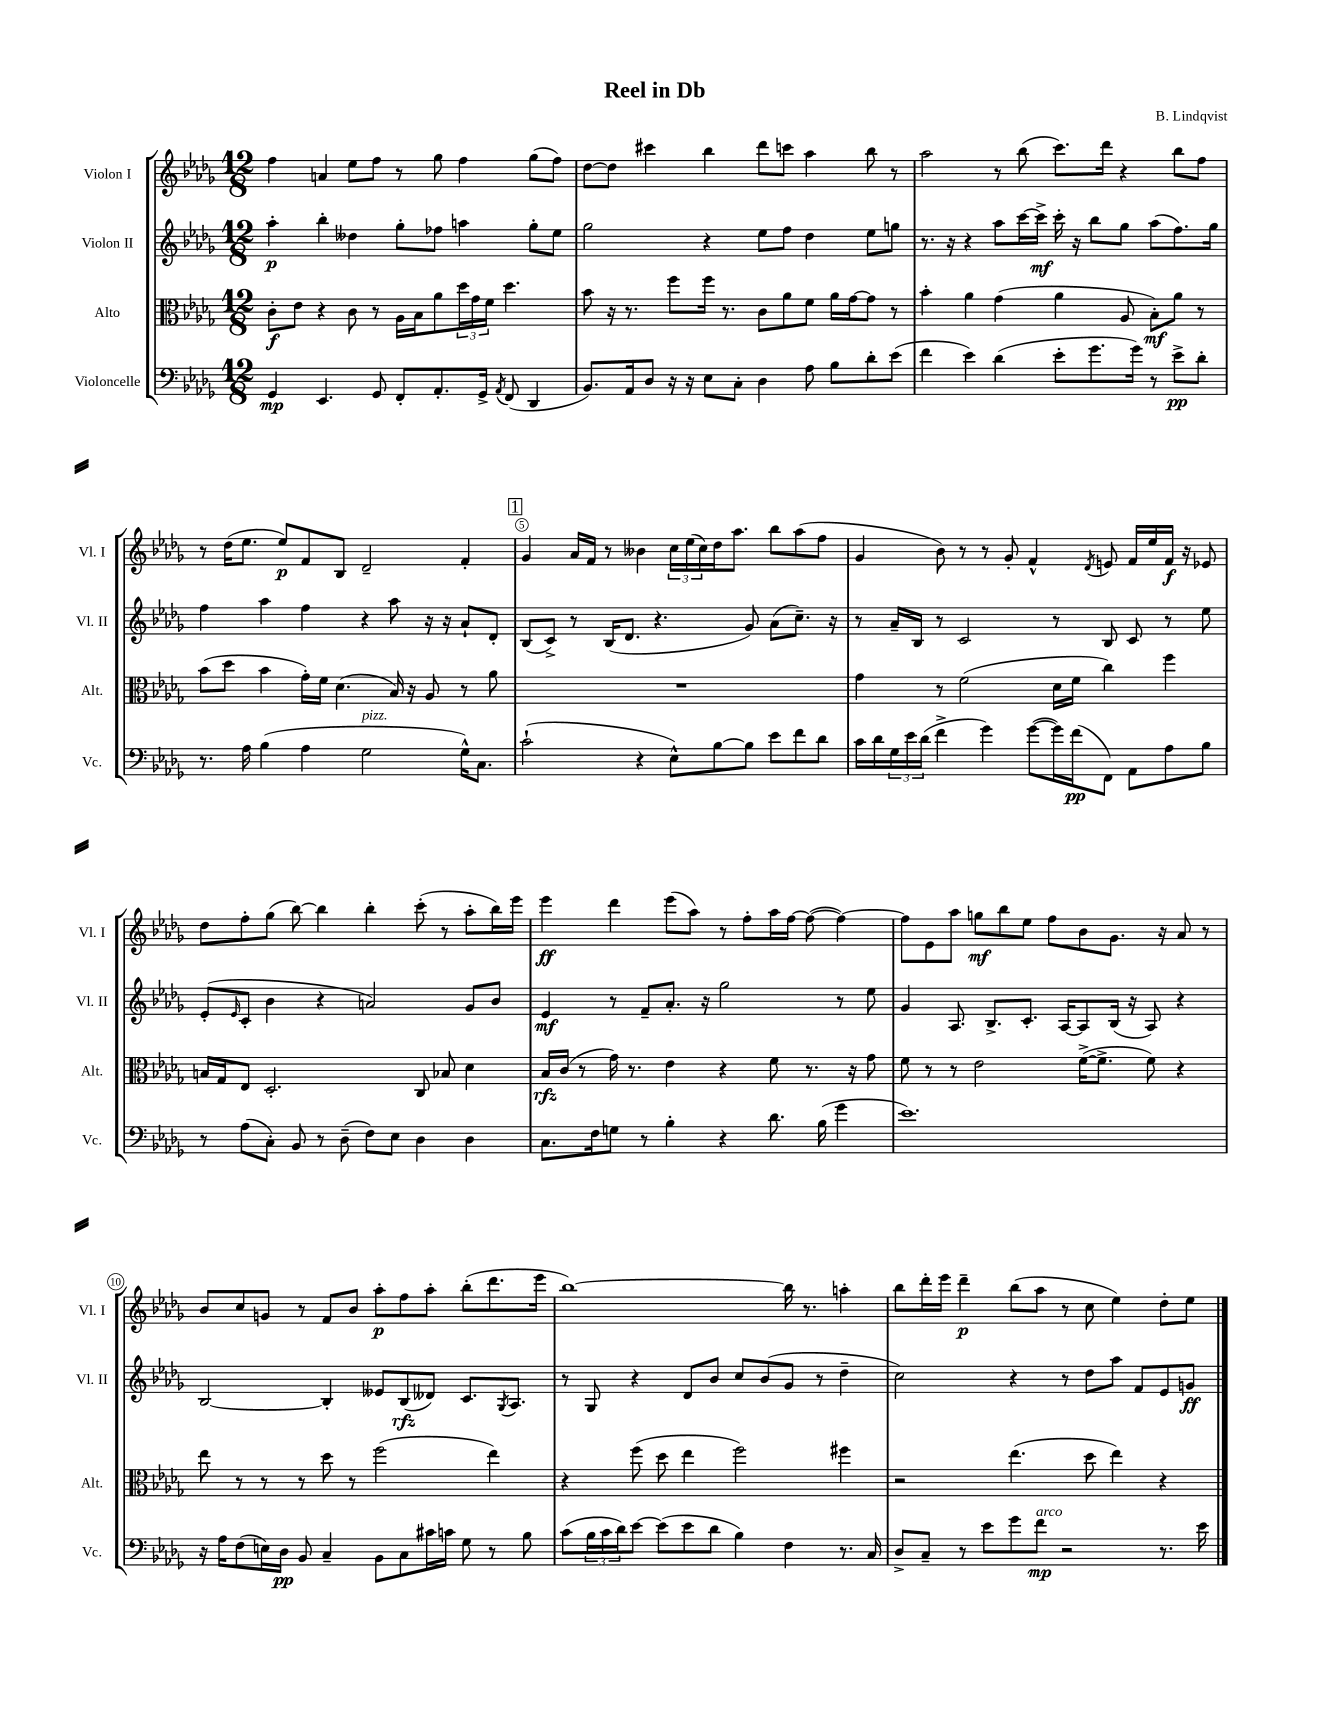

**kern	**dynam	**kern	**dynam	**kern	**dynam	**kern	**dynam
*part4	*part4	*part3	*part3	*part2	*part2	*part1	*part1
*staff4	*staff4	*staff3	*staff3	*staff2	*staff2	*staff1	*staff1
*I"Violoncelle	*	*I"Alto	*	*I"Violon II	*	*I"Violon I	*
*I'Vc.	*	*I'Alt.	*	*I'Vl. II	*	*I'Vl. I	*
*clefF4	*	*clefC3	*	*clefG2	*	*clefG2	*
*k[b-e-a-d-g-]	*	*k[b-e-a-d-g-]	*	*k[b-e-a-d-g-]	*	*k[b-e-a-d-g-]	*
*M12/8	*	*M12/8	*	*M12/8	*	*M12/8	*
=1	=1	=1	=1	=1	=1	=1	=1
4GG-/	mp	8c'\L	f	4aa-'\	p	4ff\	.
.	.	8e-\J	.	.	.	.	.
4.EE-/	.	4r	.	4bb-'\	.	4an/	.
.	.	8c\	.	4dd--X\	.	8ee-\L	.
8GG-/	.	8r	.	.	.	8ff\J	.
8FF'/L	.	16A-\LL	.	8gg-'\L	.	8r	.
.	.	16B-\J	.	.	.	.	.
8.AA-'/	.	8a-\	.	8ff-X\J	.	8gg-\	.
.	.	24dd-\L	.	4aan\	.	4ff\	.
.	.	24g-\	.	.	.	.	.
16GG-^/Jk	.	.	.	.	.	.	.
.	.	24f\JJ	.	.	.	.	.
8qAA-/	.	.	.	.	.	.	.
(8FF/	.	4.dd-\	.	.	.	.	.
4DD-/	.	.	.	8gg-'\L	.	(8gg-\L	.
.	.	.	.	8ee-\J	.	8ff\J)	.
=2	=2	=2	=2	=2	=2	=2	=2
8.BB-/L)	.	8b-\	.	2gg-\	.	[8dd-\L	.
.	.	16r	.	.	.	8dd-\J]	.
16AA-/k	.	8.r	.	.	.	.	.
8D-/J	.	.	.	.	.	4ccc#X\	.
16r	.	8ff\L	.	.	.	.	.
16r	.	.	.	.	.	.	.
8E-\L	.	16ff\Jk	.	4r	.	4bb-\	.
.	.	8.r	.	.	.	.	.
8C'\J	.	.	.	.	.	.	.
4D-\	.	8c\L	.	8ee-\L	.	8ddd-\L	.
.	.	8a-\	.	8ff\J	.	8cccn\J	.
8A-\	.	8f\J	.	4dd-\	.	4aa-\	.
8B-\L	.	16a-\LL	.	.	.	.	.
.	.	[16g-\J	.	.	.	.	.
8d-'\	.	8g-\J]	.	8ee-\L	.	8bb-\	.
(8e-\J	.	8r	.	8ggn\J	.	8r	.
=3	=3	=3	=3	=3	=3	=3	=3
4f\	.	4b-'\	.	8.r	.	2aa-\	.
.	.	.	.	16r	.	.	.
4e-\)	.	4a-\	.	4r	.	.	.
(4d-\	.	(4g-\	.	8aa-\L	.	8r	.
.	.	.	.	[16ccc\L	.	(8bb-\	.
.	.	.	.	16ccc^\JJ]	mf	.	.
8e-'\L	.	4a-\	.	16ccc'\	.	8.ccc\L)	.
.	.	.	.	16r	.	.	.
8.g-\	.	.	.	8bb-\L	.	.	.
.	.	.	.	.	.	16ddd-\Jk	.
.	.	8A-/	.	8gg-\J	.	4r	.
16g-\Jk)	.	.	.	.	.	.	.
8r	.	8B-'\L)	mf	(8aa-\L	.	.	.
8e-^\L	pp	8a-\J	.	8.ff\)	.	8bb-\L	.
8d-'\J	.	8r	.	.	.	8ff\J	.
.	.	.	.	16gg-\Jk	.	.	.
!!LO:LB:g=z
=4	=4	=4	=4	=4	=4	=4	=4
8.r	.	(8b-\L	.	4ff\	.	8r	.
.	.	8dd-\J	.	.	.	(16dd-\KL	.
16A-\	.	.	.	.	.	8.ee-\J	.
(4B-\	.	4b-\	.	4aa-\	.	.	.
.	.	.	.	.	.	8ee-/L)	p
4A-\	.	16g-'\LL)	.	4ff\	.	8f/	.
.	.	16f\JJ	.	.	.	.	.
.	.	(4.d-\	.	.	.	8B-/J	.
!LO:TX:a:i:t=pizz.	!	!	!	!	!	!	!
2G-\	.	.	.	4r	.	2d-~/	.
.	.	16B-/)	.	8aa-\	.	.	.
.	.	16r	.	.	.	.	.
.	.	8A-/	.	16r	.	.	.
.	.	.	.	16r	.	.	.
16G-^^\KL)	.	8r	.	8a-`/L	.	4f'/	.
8.C\J	.	.	.	.	.	.	.
.	.	8a-\	.	8d-'/J	.	.	.
!!LO:REH:place=s1:t=1
=5	=5	=5	=5	=5	=5	=5	=5
(2c`\	.	1.r	.	(8B-/L	.	4g-/	.
.	.	.	.	8c^/J)	.	.	.
.	.	.	.	8r	.	16a-/LL	.
.	.	.	.	.	.	16f/JJ	.
.	.	.	.	(16B-/KL	.	8r	.
.	.	.	.	8.d-/J	.	.	.
4r	.	.	.	.	.	4b--X\	.
.	.	.	.	4.r	.	.	.
8E-^^\L)	.	.	.	.	.	24cc\LL	.
.	.	.	.	.	.	(24ee-\	.
.	.	.	.	.	.	24cc\)	.
[8B-\	.	.	.	.	.	16dd-\J	.
.	.	.	.	.	.	8.aa-\J	.
8B-\J]	.	.	.	8g-/)	.	.	.
8e-\L	.	.	.	(8a-\L	.	8bb-\L	.
8f\	.	.	.	8.cc~\J)	.	(8aa-\	.
8d-\J	.	.	.	.	.	8ff\J	.
.	.	.	.	16r	.	.	.
=6	=6	=6	=6	=6	=6	=6	=6
16c\LL	.	4g-\	.	8r	.	4g-/	.
16d-\	.	.	.	.	.	.	.
24G-\	.	.	.	16a-~/LL	.	.	.
24e-\	.	.	.	.	.	.	.
.	.	.	.	16B-/JJ	.	.	.
(24d-\JJ	.	.	.	.	.	.	.
4f^\	.	8r	.	8r	.	8b-\)	.
.	.	(2f\	.	2c/	.	8r	.
4g-\)	.	.	.	.	.	8r	.
.	.	.	.	.	.	8g-'/	.
([8g-\L	.	.	.	.	.	4f^^/	.
16g-\L])	.	16d-\LL	.	8r	.	.	.
(16f\J	pp	16f\JJ	.	.	.	.	.
.	.	.	.	.	.	8qd-/	.
8FF\J)	.	4cc\)	.	8B-/	.	8en/	.
8AA-\L	.	.	.	8c/	.	16f/LL	.
.	.	.	.	.	.	16ee-/	.
8A-\	.	4ff\	.	8r	.	16f/JJ	f
.	.	.	.	.	.	16r	.
8B-\J	.	.	.	8ee-\	.	8e-X/	.
!!LO:LB:g=z
=7	=7	=7	=7	=7	=7	=7	=7
8r	.	16Bn/LL	.	(8e-'/L	.	8dd-\L	.
.	.	16G-/J	.	.	.	.	.
.	.	.	.	16qqe-/	.	.	.
(8A-\L	.	8E-/J	.	8c'/J	.	8ff'\	.
8C'\J)	.	2.D-'/	.	4b-\	.	(8gg-\J	.
8BB-/	.	.	.	.	.	[8bb-\)	.
8r	.	.	.	4r	.	4bb-\]	.
(8D-~\	.	.	.	.	.	.	.
8F\L)	.	.	.	2an/)	.	4bb-'\	.
8E-\J	.	.	.	.	.	.	.
4D-\	.	8C/	.	.	.	(8ccc'\	.
.	.	8B-X/	.	.	.	8r	.
4D-\	.	4d-\	.	8g-/L	.	8aa-'\L	.
.	.	.	.	8b-/J	.	16bb-\L)	.
.	.	.	.	.	.	16eee-\JJ	.
=8	=8	=8	=8	=8	=8	=8	=8
8.C\L	.	16B-/LL	rfz	4e-/	mf	4eee-\	ff
.	.	(16c/JJ	.	.	.	.	.
.	.	8r	.	.	.	.	.
16F\k	.	.	.	.	.	.	.
8Gn\J	.	16g-\)	.	8r	.	4ddd-\	.
.	.	8.r	.	.	.	.	.
8r	.	.	.	8f~/L	.	.	.
4B-'\	.	4e-\	.	8.a-'/J	.	(8eee-\L	.
.	.	.	.	.	.	8aa-\J)	.
.	.	.	.	16r	.	.	.
4r	.	4r	.	2gg-\	.	8r	.
.	.	.	.	.	.	8ff'\L	.
8.d-\	.	8f\	.	.	.	16aa-\L	.
.	.	.	.	.	.	[16ff\JJ	.
.	.	8.r	.	.	.	(8ff\_	.
(16B-\	.	.	.	.	.	.	.
4g-\	.	.	.	8r	.	4ff\_)	.
.	.	16r	.	.	.	.	.
.	.	8g-\	.	8ee-\	.	.	.
=9	=9	=9	=9	=9	=9	=9	=9
1.e-)	.	8f\	.	4g-/	.	8ff\L]	.
.	.	8r	.	.	.	8e-\	.
.	.	8r	.	8.A-/	.	8aa-\J	.
.	.	2e-\	.	.	.	8ggn\L	mf
.	.	.	.	8.B-^/L	.	.	.
.	.	.	.	.	.	8bb-\	.
.	.	.	.	8.c'/J	.	8ee-\J	.
.	.	.	.	.	.	8ff\L	.
.	.	.	.	[16A-/KL	.	.	.
.	.	([16f^\KL	.	8A-/]	.	8b-\	.
.	.	8.f^\J]	.	.	.	.	.
.	.	.	.	(16B-/Jk	.	8.g-\J	.
.	.	.	.	16r	.	.	.
.	.	8f\)	.	8A-/)	.	.	.
.	.	.	.	.	.	16r	.
.	.	4r	.	4r	.	8a-/	.
.	.	.	.	.	.	8r	.
!!LO:LB:g=z
=10	=10	=10	=10	=10	=10	=10	=10
16r	.	8ee-\	.	[2B-/	.	8b-/L	.
16A-\KL	.	.	.	.	.	.	.
(8F\	.	8r	.	.	.	8cc/	.
16En\L)	.	8r	.	.	.	8gn/J	.
16D-\JJ	pp	.	.	.	.	.	.
8BB-/	.	8r	.	.	.	8r	.
4C~/	.	8dd-\	.	4B-'/]	.	8f/L	.
.	.	8r	.	.	.	8b-/J	.
8BB-\L	.	(2ff\	.	8e--X/L	.	8aa-'\L	p
8C\	.	.	.	(8B-/	rfz	8ff\	.
16c#X\L	.	.	.	8d--X/J)	.	8aa-'\J	.
16cn\JJ	.	.	.	.	.	.	.
8G-\	.	.	.	8.c/L	.	(8bb-'\L	.
8r	.	4ee-\)	.	.	.	8.ddd-\	.
.	.	.	.	8qG-/	.	.	.
.	.	.	.	8.A-/J	.	.	.
8B-\	.	.	.	.	.	.	.
.	.	.	.	.	.	16eee-\Jk	.
=11	=11	=11	=11	=11	=11	=11	=11
(8c\L	.	4r	.	8r	.	[1bb-)	.
24B-\L	.	.	.	8G-/	.	.	.
24c\	.	.	.	.	.	.	.
24d-\J)	.	.	.	.	.	.	.
[8e-\J	.	(8ff\	.	4r	.	.	.
(8e-\L]	.	8dd-\	.	.	.	.	.
8e-\	.	4ee-\	.	8d-/L	.	.	.
8d-\J	.	.	.	8b-/J	.	.	.
4B-\)	.	2ff\)	.	8cc/L	.	.	.
.	.	.	.	(8b-/	.	.	.
4F\	.	.	.	8g-/J	.	16bb-\]	.
.	.	.	.	.	.	8.r	.
.	.	.	.	8r	.	.	.
8.r	.	4ff#X\	.	4dd-~\	.	4aan'\	.
16C/	.	.	.	.	.	.	.
=12	=12	=12	=12	=12	=12	=12	=12
8D-^/L	.	2r	.	2cc\)	.	8bb-\L	.
8C~/J	.	.	.	.	.	16ddd-'\L	.
.	.	.	.	.	.	16eee-\JJ	.
8r	.	.	.	.	.	4ddd-~\	p
8e-\L	.	.	.	.	.	.	.
8g-\	.	(4.ee-\	.	4r	.	(8bb-\L	.
!LO:TX:a:i:t=arco	!	!	!	!	!	!	!
8f\J	mp	.	.	.	.	8aa-\J	.
2r	.	.	.	8r	.	8r	.
.	.	8dd-\	.	8dd-\L	.	8cc\	.
.	.	4ee-\)	.	8aa-\J	.	4ee-\)	.
.	.	.	.	8f/L	.	.	.
8.r	.	4r	.	8e-/	.	8dd-'\L	.
.	.	.	.	8gn/J	ff	8ee-\J	.
16e-\	.	.	.	.	.	.	.
==	==	==	==	==	==	==	==
*-	*-	*-	*-	*-	*-	*-	*-
